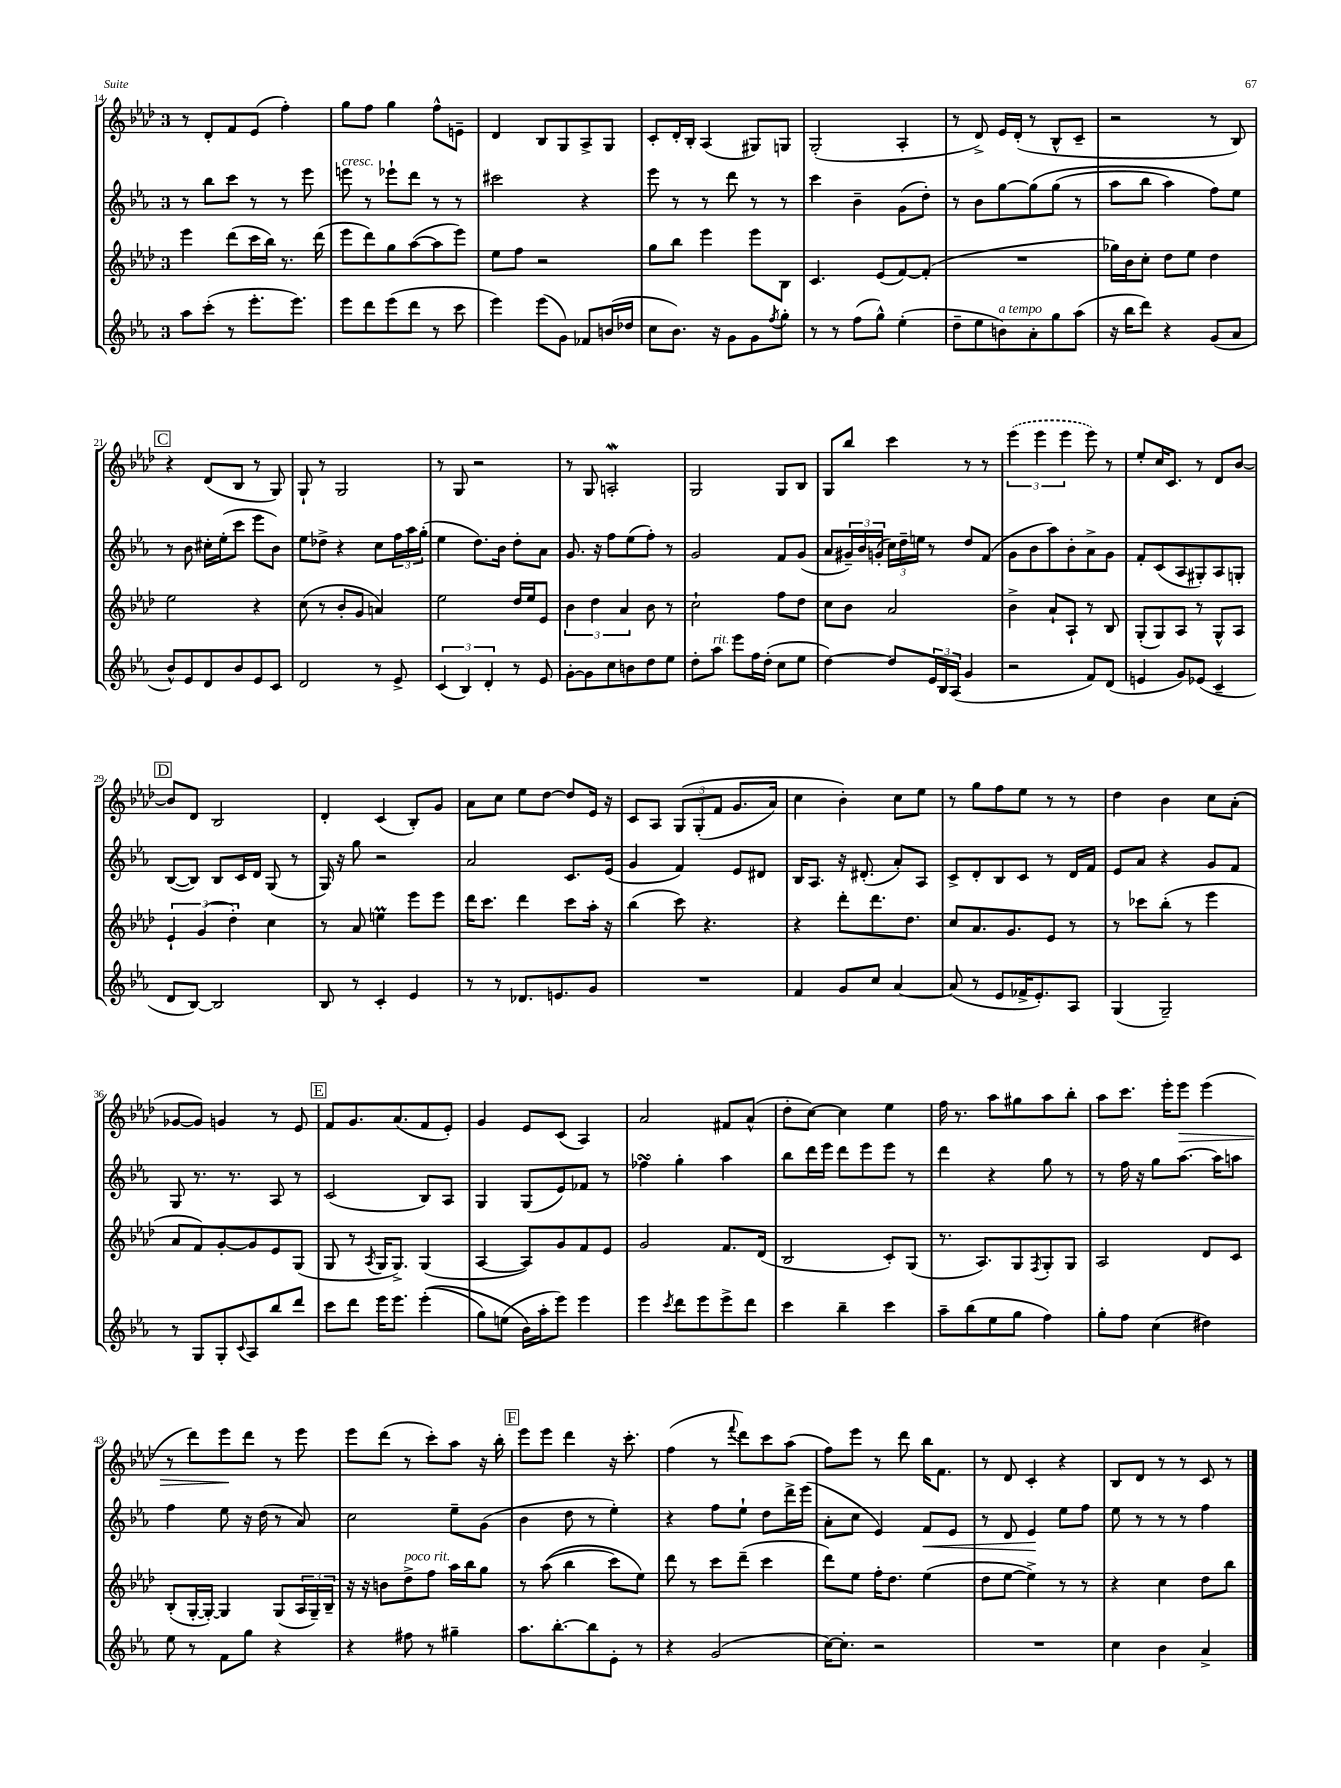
<<
\new StaffGroup <<
\new Staff = "s0" {
    \clef treble \key aes \major \once \override Staff.TimeSignature.style = #'single-digit \time 3/4
    r8 des'8-. f'8 ees'8( f''4-.) |
    g''8 f''8 g''4 f''8-^ e'8-- |
    des'4 bes8 g8 aes8-> g8 |
    c'8-. des'16-. bes16-. aes4( gis8) g8 |
    g2-.( aes4-. |
    r8 des'8->) ees'16 des'16-.( r8 bes8-^ c'8-- |
    r2 r8 bes8) |
    \mark \markup { \box "C" } r4 des'8( bes8 r8 g8) |
    g8-! r8 g2 |
    r8 g8 r2 |
    r8 g8 a2-.\mordent |
    g2 g8 bes8 |
    g8 bes''8 c'''4 r8 r8 |
    \tuplet 3/2 { \once \slurDashed ees'''4( ees'''4 ees'''4 } ees'''8) r8 |
    ees''8-. c''16 c'8. r8 des'8 bes'8~ |
    \mark \markup { \box "D" } bes'8 des'8 bes2 |
    des'4-. c'4( bes8-.) g'8 |
    aes'8 c''8 ees''8 des''8~ des''8 ees'16 r16 |
    c'8 aes8 \tuplet 3/2 { g8\( g8-.( f'8 } g'8. aes'16) |
    c''4 bes'4-.\) c''8 ees''8 |
    r8 g''8 f''8 ees''8 r8 r8 |
    des''4 bes'4 c''8 aes'8-.( |
    ges'8~ ges'8) g'4 r8 ees'8 |
    \mark \markup { \box "E" } f'8 g'8. aes'8.( f'8 ees'8-.) |
    g'4 ees'8 c'8( aes4) |
    aes'2 fis'8 aes'8-^( |
    des''8-. c''8~) c''4 ees''4 |
    f''16 r8. aes''8 gis''8 aes''8 bes''8-. |
    aes''8 c'''8. ees'''16-. ees'''8\> ees'''4( |
    r8 des'''8) ees'''8\! des'''8 r8 ees'''8 |
    ees'''8 des'''8( r8 c'''8-.) aes''8 r16 bes''16-. |
    \mark \markup { \box "F" } ees'''8 ees'''8 des'''4 r16 c'''8.-. |
    f''4( r8 \appoggiatura { f'''8 } des'''8) c'''8 aes''8( |
    f''8) ees'''8 r8 des'''8 bes''16 f'8. |
    r8 des'8 c'4-. r4 |
    bes8 des'8 r8 r8 c'8 r8 \bar "|." |
}
\new Staff = "s1" {
    \clef treble \key ees \major \once \override Staff.TimeSignature.style = #'single-digit \time 3/4
    r8 bes''8 c'''8 r8 r8 ees'''8 |
    e'''8^\markup { \italic "cresc." } r8 ees'''8-! d'''8 r8 r8 |
    cis'''2 r4 |
    ees'''8 r8 r8 d'''8 r8 r8 |
    c'''4 bes'4-- g'8( d''8-.) |
    r8 bes'8 g''8~ g''8\( g''8( r8 |
    aes''8 bes''8 aes''4) f''8\) ees''8 |
    \mark \markup { \box "C" } r8 bes'8 cis''16-. ees''16-.( c'''8 ees'''8 bes'8) |
    ees''8 des''8-> r4 c''8 \tuplet 3/2 { f''16 aes''16 g''16-.( } |
    ees''4 d''8.) bes'16 d''8-. aes'8 |
    g'8. r16 f''8 ees''8( f''8-.) r8 |
    g'2 f'8 g'8( |
    aes'8 \tuplet 3/2 { gis'16--) bes'16 g'16-.( } \tuplet 3/2 { c''16) d''16-- e''16 } r8 d''8 f'8( |
    g'8 bes'8 aes''8) bes'8-. aes'8-> g'8 |
    f'8-. c'8( aes8 gis8-.) aes8 g8-. |
    \mark \markup { \box "D" } bes8~( bes8) bes8 c'16 d'16 g8( r8 |
    g16) r16 g''8 r2 |
    aes'2 c'8. ees'16( |
    g'4 f'4) ees'8 dis'8 |
    bes16 aes8. r16 dis'8.-.( aes'8-.) aes8 |
    c'8-> d'8-. bes8 c'8 r8 d'16 f'16 |
    ees'8 aes'8 r4 g'8 f'8 |
    g8 r8. r8. aes8 r8 |
    \mark \markup { \box "E" } c'2( bes8) aes8 |
    g4 g8( ees'8) fes'8 r8 |
    fes''4\turn g''4-. aes''4 |
    bes''8 d'''16 ees'''16 d'''8 ees'''8 ees'''8 r8 |
    d'''4 r4 g''8 r8 |
    r8 f''16 r16 g''8 aes''8.~ aes''16 a''8 |
    f''4 ees''8 r16 d''16( r8 aes'8) |
    c''2 ees''8-- g'8( |
    \mark \markup { \box "F" } bes'4 d''8 r8 ees''4-.) |
    r4 f''8 ees''8-! d''8 d'''16-> ees'''16( |
    aes'8-. c''8 ees'4) f'8\< ees'8 |
    r8 d'8 ees'4\! ees''8 f''8 |
    ees''8 r8 r8 r8 f''4 \bar "|." |
}
\new Staff = "s2" {
    \clef treble \key aes \major \once \override Staff.TimeSignature.style = #'single-digit \time 3/4
    ees'''4 des'''8( c'''16 bes''16) r8. des'''16( |
    ees'''8 des'''8) g''8 aes''8~( aes''8 ees'''8) |
    ees''8 f''8 r2 |
    g''8 bes''8 ees'''4 ees'''8 bes8 |
    c'4. ees'8( f'8~) f'8-.( |
    R2. |
    ges''16) bes'16 c''8-. des''8 ees''8 des''4 |
    \mark \markup { \box "C" } ees''2 r4 |
    c''8( r8 bes'8-. g'8 a'4) |
    ees''2 des''16 ees''16 ees'8 |
    \tuplet 3/2 { bes'4 des''4 aes'4 } bes'8 r8 |
    c''2-! f''8 des''8 |
    c''8 bes'8 aes'2 |
    bes'4-> aes'8-! aes8-! r8 bes8 |
    g8-.( g8) aes8 r8 g8-^ aes8 |
    \mark \markup { \box "D" } \tuplet 3/2 { ees'4-! g'4( des''4-.) } c''4 |
    r8 aes'8 e''4\prall ees'''8 ees'''8 |
    des'''16 c'''8. des'''4 c'''8 aes''16-. r16 |
    bes''4( c'''8) r4. |
    r4 des'''8-. des'''8. des''8. |
    c''8 aes'8. g'8. ees'8 r8 |
    r8 ces'''8 bes''8-.( r8 ees'''4 |
    aes'8 f'8) g'8~-. g'8 ees'8 g8( |
    \mark \markup { \box "E" } g8 r8 \acciaccatura { aes8 } g16 g8.->) g4( |
    aes4~ aes8) g'8 f'8 ees'8 |
    g'2 f'8. des'16( |
    bes2 c'8-.) g8( |
    r8. aes8.) g8 \acciaccatura { f8 } g8-. g8 |
    aes2 des'8 c'8 |
    bes8-.( g16~-. g16~-.) g4 g8( \tuplet 3/2 { aes16 g16--) bes16-- } |
    r16 r16 b'8 des''8->^\markup { \italic "poco rit." } f''8 aes''16 bes''16 g''8 |
    \mark \markup { \box "F" } r8 aes''8(\( bes''4 c'''8) ees''8\) |
    des'''8 r8 c'''8 des'''8--( c'''4 |
    des'''8) ees''8 f''16-. des''8. ees''4( |
    des''8 ees''8~ ees''4->) r8 r8 |
    r4 c''4 des''8 bes''8 \bar "|." |
}
\new Staff = "s3" {
    \clef treble \key ees \major \once \override Staff.TimeSignature.style = #'single-digit \time 3/4
    aes''8 c'''8-.( r8 ees'''8.-. ees'''8.) |
    ees'''8 d'''8 ees'''8( d'''8 r8 c'''8 |
    ees'''4) ees'''8( g'8) fes'8 b'16( des''16 |
    c''8 bes'8.) r16 g'8 g'8 \acciaccatura { f''8 } g''8-. |
    r8 r8 f''8( g''8-^) ees''4-.( |
    d''8-- ees''8 b'8^\markup { \italic "a tempo" }) aes'8-. g''8 aes''8( |
    r16 bes''16 d'''8) r4 g'8( aes'8 |
    \mark \markup { \box "C" } bes'8-^) ees'8 d'8 bes'8 ees'8 c'8 |
    d'2 r8 ees'8-> |
    \tuplet 3/2 { c'4( bes4) d'4-. } r8 ees'8 |
    g'8~-. g'8 c''8 b'8 d''8 ees''8 |
    d''8-. aes''8^\markup { \italic "rit." } ees'''8 f''16 d''16-.( c''8 ees''8 |
    d''4~) d''8 \tuplet 3/2 { ees'16 bes16 aes16( } g'4 |
    r2 f'8) d'8( |
    e'4 g'8) ees'8( c'4-- |
    \mark \markup { \box "D" } d'8 bes8~) bes2 |
    bes8 r8 c'4-. ees'4 |
    r8 r8 des'8. e'8. g'8 |
    R2. |
    f'4 g'8 c''8 aes'4~ |
    aes'8( r8 ees'8 fes'16-> ees'8.-.) aes8 |
    g4( g2--) |
    r8 g8 g8-. \appoggiatura { c'8 } aes8 bes''8 d'''8 |
    \mark \markup { \box "E" } c'''8 d'''8 ees'''16 ees'''8. ees'''4-.(\( |
    g''8) e''8( bes'16\) aes''16-. ees'''8) ees'''4 |
    ees'''4 \acciaccatura { c'''8 } d'''8 ees'''8 ees'''8-> d'''8 |
    c'''4 bes''4-- c'''4 |
    aes''8-- bes''8( ees''8 g''8 f''4) |
    g''8-. f''8 c''4( dis''4) |
    ees''8 r8 f'8 g''8 r4 |
    r4 fis''8 r8 gis''4-- |
    \mark \markup { \box "F" } aes''8. bes''8.~-. bes''8 ees'8-. r8 |
    r4 g'2( |
    c''16~) c''8.-. r2 |
    R2. |
    c''4 bes'4 aes'4-> \bar "|." |
}
>>
>>
\layout { \context { \Score currentBarNumber = #14 } }
